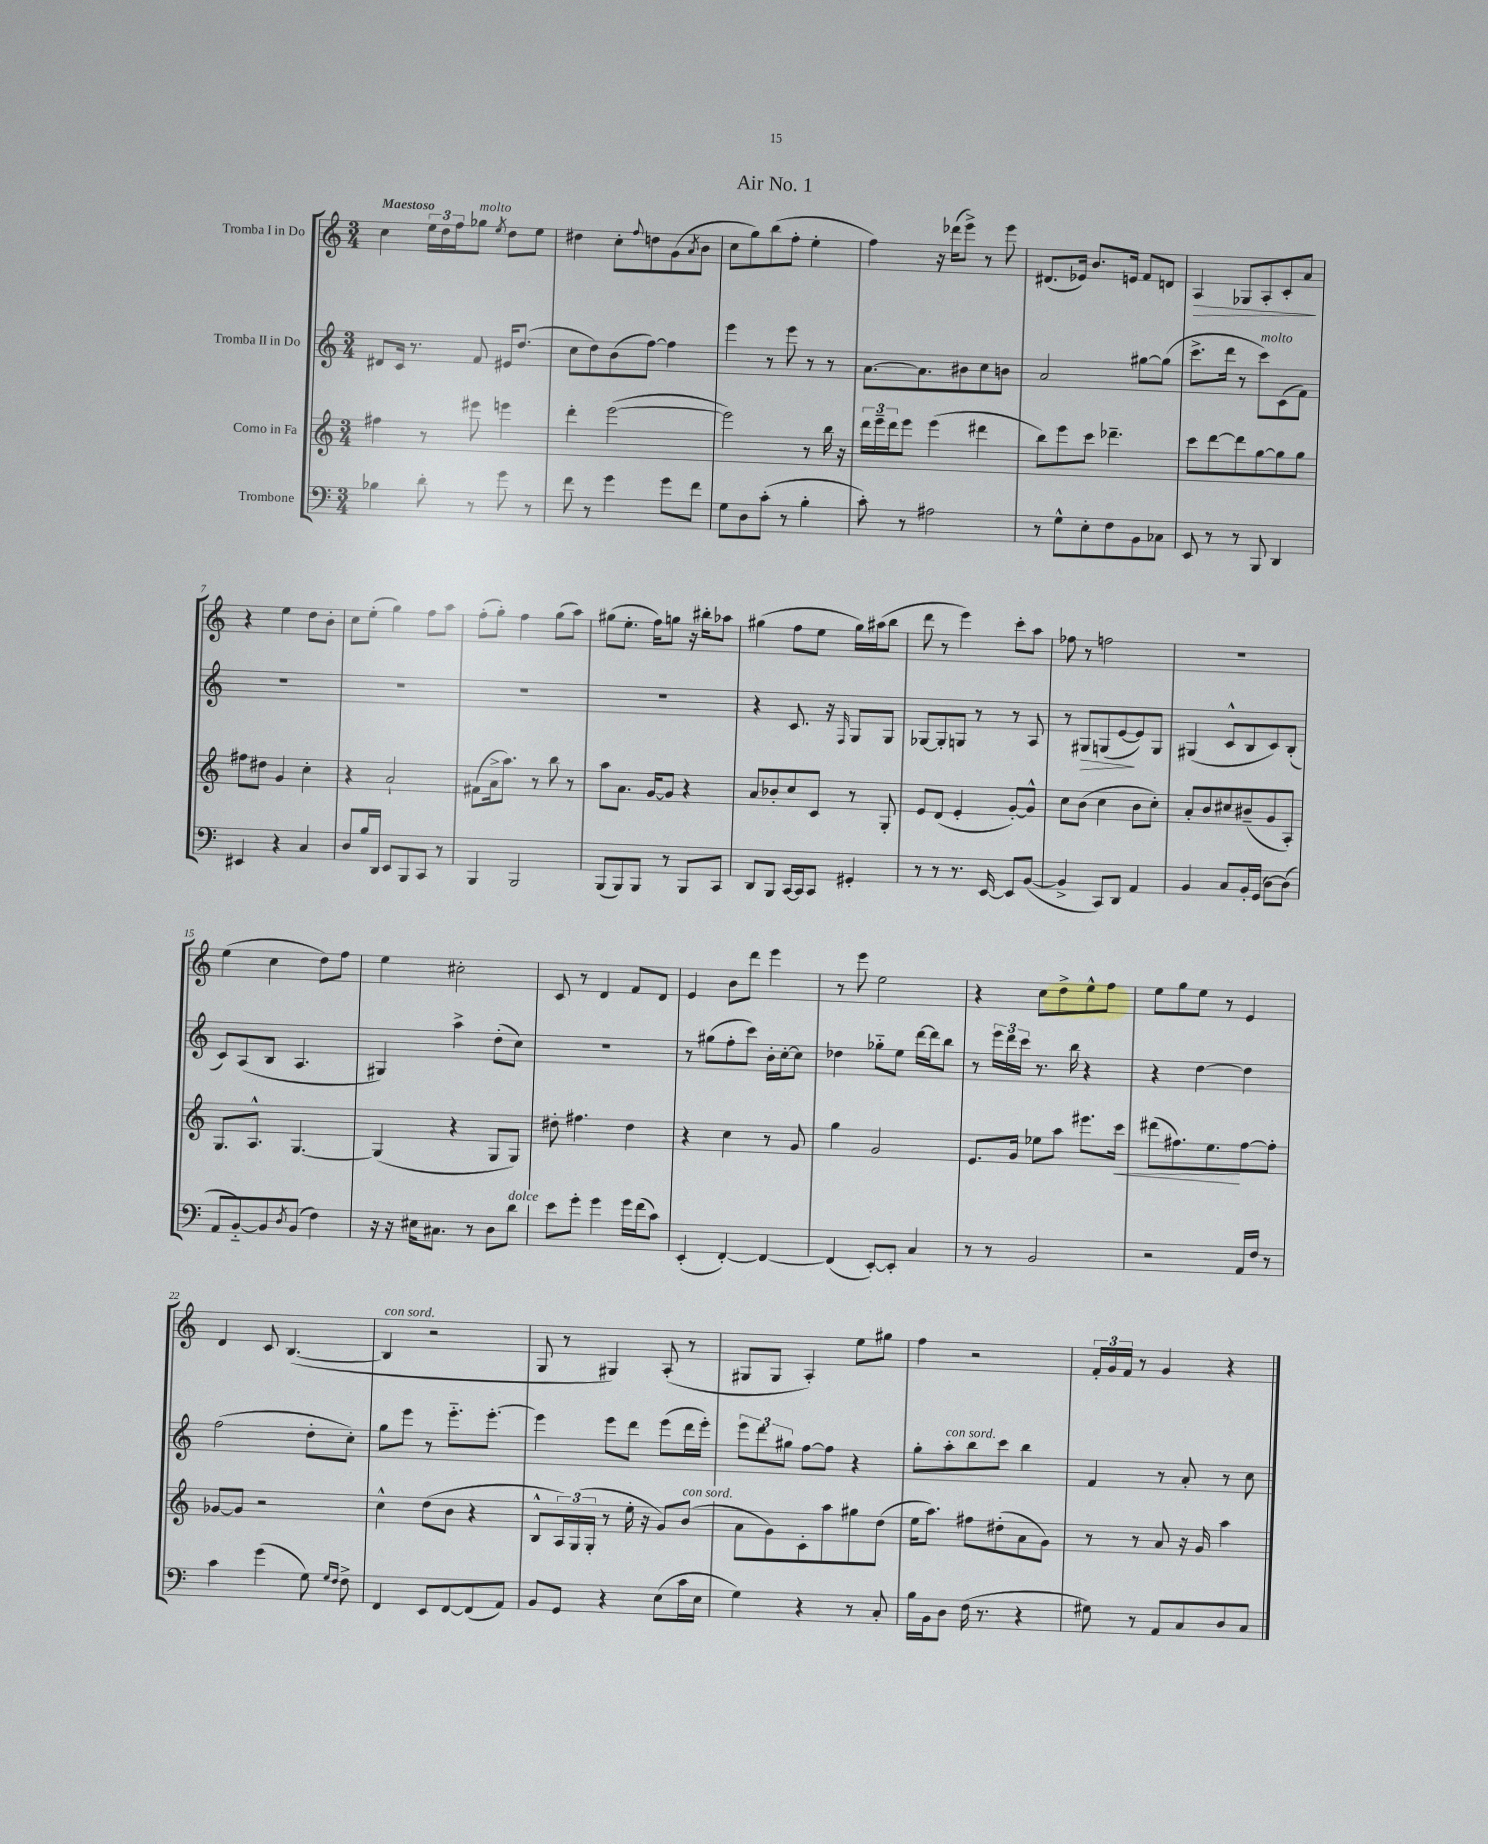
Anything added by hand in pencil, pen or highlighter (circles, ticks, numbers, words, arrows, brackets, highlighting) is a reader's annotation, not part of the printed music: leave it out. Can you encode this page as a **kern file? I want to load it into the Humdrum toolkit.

**kern	**kern	**kern	**kern
*staff4	*staff3	*staff2	*staff1
*clefF4	*clefG2	*clefG2	*clefG2
*k[]	*k[]	*k[]	*k[]
*M3/4	*M3/4	*M3/4	*M3/4
4B-	4ff#	8d#	4cc
.	.	16c	.
.	.	8.r	.
8d'	8r	.	24ee
.	.	.	24dd
.	.	.	24ff
8r	8eee#	8f	8gg-
.	.	.	8qee
8g	4eee	16e#	8dd
.	.	(8.dd	.
8r	.	.	8ee
=	=	=	=
8f	4ddd'	8cc	4dd#
8r	.	8dd)	.
4g	([2eee	(8b	8cc'
.	.	.	8qqff
.	.	[8ff)	8dd
8g	.	4ff]	(8g
.	.	.	8qa
8f	.	.	8b
=	=	=	=
8G	2eee])	4eee	8cc
8D	.	.	8gg)
(8c'	.	8r	(8bb
8r	.	8eee	8ff'
4B'	8r	8r	4ee'
.	16bb	8r	.
.	16r	.	.
=	=	=	=
8c')	24ddd	[8.a	4ff)
.	24eee~	.	.
.	24ddd	.	.
8r	8eee	.	.
.	.	8.a]	.
2A#	(4eee	.	16r
.	.	.	(16ddd-
.	.	8b#	8eee^)
.	4ddd#	8cc	8r
.	.	8b	8eee
=	=	=	=
8r	8bb)	2a	(8.d#
8G^^	8eee	.	.
.	.	.	16e-)
8E'	8ccc	.	8.b
8F	4.ddd-~	.	.
.	.	.	16e
8BB	.	[8gg#	8f
8C-	.	(8gg#]	8d
=	=	=	=
8EE	8ccc	8.ccc^	4A
8r	[8ddd	.	.
.	.	16ddd	.
8r	8ddd]	8r	8G-
8BBB	[8gg	8ccc)	8A'
4DD	8gg]	(8c	8c'
.	8gg	8f)	8a
=	=	=	=
4EE#	8ff#	2.r	4r
.	8dd#	.	.
4r	4g	.	4ee
4C	4cc'	.	8dd
.	.	.	8b'
=	=	=	=
8D	4r	2.r	8cc
16B	.	.	(8ee'
16DD	.	.	.
8EE	2a`	.	4gg)
8BBB	.	.	.
8CC	.	.	8ff
8r	.	.	8aa
=	=	=	=
4BBB	(8f#	2.r	(8ff'
.	16a^	.	8gg')
.	8.aa)	.	.
2BBB	.	.	4ff
.	8r	.	.
.	8bb	.	(8gg
.	8r	.	8aa)
=	=	=	=
(8BBB	8aa	2.r	(8gg#
8BBB)	8.a	.	8.ee'
8BBB	.	.	.
.	[16g	.	16ff)
8r	8g]	.	8gg
8BBB	4r	.	16r
.	.	.	16bb#'
8CC	.	.	8aa-
=	=	=	=
8DD	8a	4r	(4gg#
8BBB	8b-'	.	.
[16CC	8cc	8.c	8ff
16CC]	.	.	.
8CC	8c	.	8ee
.	.	16r	.
.	.	16qqF	.
4GG#'	8r	8G	16gg#)
.	.	.	(16aa#
.	8G'	8G	8bb
=	=	=	=
8r	8e	[8G-	8ddd
8r	(8d	8G-']	8r
8.r	4e'	8G	4eee)
.	.	8r	.
[16EE	.	.	.
8EE]	[8g')	8r	8ccc'
([8BB	8g^^]	8A	8aa
=	=	=	=
4BB^]	8cc	8r	8ff-
.	(8b	8G#	8r
8CC)	4cc	(8G	2ff
8DD	.	[8e	.
4AA	8b	8e])	.
.	8cc')	8G	.
=	=	=	=
4BB	8a'	(4G#	2.r
.	8b	.	.
8C	8cc#	8c^^	.
16BB'	(8b#~	8B	.
(16GG	.	.	.
[8D)	8g	8c)	.
(8D]	8A')	(8B'	.
=	=	=	=
8AA	8.G	8c)	(4ee
[8BB'~)	.	(8A	.
.	8.A^^	.	.
8BB]	.	8B	4cc
8qD	.	.	.
(8BB	[4.G	4.A	.
4F)	.	.	8dd)
.	.	.	8ff
=	=	=	=
16r	(4G]	4G#)	4ee
16r	.	.	.
16E#	.	.	.
8.C#	.	.	.
.	4r	4aa^	2cc#'
8r	.	.	.
8D	8G	(8dd'	.
8d	8G)	8cc)	.
=	=	=	=
8e	8dd#'	2.r	8c
8g'	4.ff#	.	8r
4g	.	.	4d
16g	4dd#	.	8f
(16f	.	.	.
8c)	.	.	8d
=	=	=	=
(4EE'	4r	8r	4e
.	.	(8gg#	.
[4FF')	4cc	8ff'	8b
.	.	8ccc)	8ddd
4FF_	8r	16b'	4eee
.	.	[16cc'	.
.	8g	8cc]	.
=	=	=	=
(4FF]	4gg	4dd-	8r
.	.	.	8eee
[8EE')	2g	8gg-'~	2ee
8EE']	.	8ee	.
4C	.	[16ddd	.
.	.	16ddd]	.
.	.	8bb	.
=	=	=	=
8r	8.e	8r	4r
8r	.	24eee	.
.	.	24ddd	.
.	16g	.	.
.	.	24ccc	.
2BB	8ee-	8.r	8cc
.	8aa	.	8dd^
.	.	16bb	.
.	8.eee#	4r	8ee^^
.	.	.	8ff
.	16ccc	.	.
=	=	=	=
2r	(8ddd#	4r	8ee
.	8.ff#)	.	8gg
.	.	[4dd	8ee
.	8.ee	.	.
.	.	.	8r
16AA	[8ff#	4dd]	4e
16F	.	.	.
8r	8ff#']	.	.
=	=	=	=
4c	[8g-	(2ff	4d
.	8g-]	.	.
(4g	2r	.	8c
.	.	.	([4.B
8G)	.	8dd'	.
16qqG	.	.	.
16qqF	.	.	.
8F^	.	8cc')	.
=	=	=	=
4FF	4cc^^	8gg	4B]
.	.	8eee	.
8EE	(8dd	8r	2r
[8FF	8b	8.eee'~	.
(8FF]	4r	.	.
.	.	[8.eee'	.
8AA)	.	.	.
=	=	=	=
8BB	8B^^	4eee]	8G
8GG	24A)	.	8r
.	(24G	.	.
.	24G'	.	.
4r	8r	8eee	4G#)
.	16ee'	8ddd	.
.	16r	.	.
(8E	8g)	(8eee	(8A'
16c	(8b	16ddd	8r
16E	.	16eee')	.
=	=	=	=
4G)	8a	12eee	8G#
.	.	12ddd	.
.	8g)	.	8G#
.	.	12gg#	.
4r	8c'	[8ff	4A')
.	8aa	8ff]	.
8r	8gg#	4r	8ee
8C'	(8dd	.	8gg#
=	=	=	=
16B	16ee	8gg'	4ff
16BB	8.aa)	.	.
8D	.	8aa'	.
(16F	8ff#	8bb	2r
8.r	.	.	.
.	(8dd#'	8ccc	.
4r	8a	4bb	.
.	8g)	.	.
=	=	=	=
8G#)	8r	4f	24f'
.	.	.	24g
.	.	.	24f
8r	8r	.	8r
8AA	8a	8r	4g
8C	16r	8a'	.
.	16g	.	.
8D	4aa	8r	4r
8C	.	8cc	.
==	==	==	==
*-	*-	*-	*-
